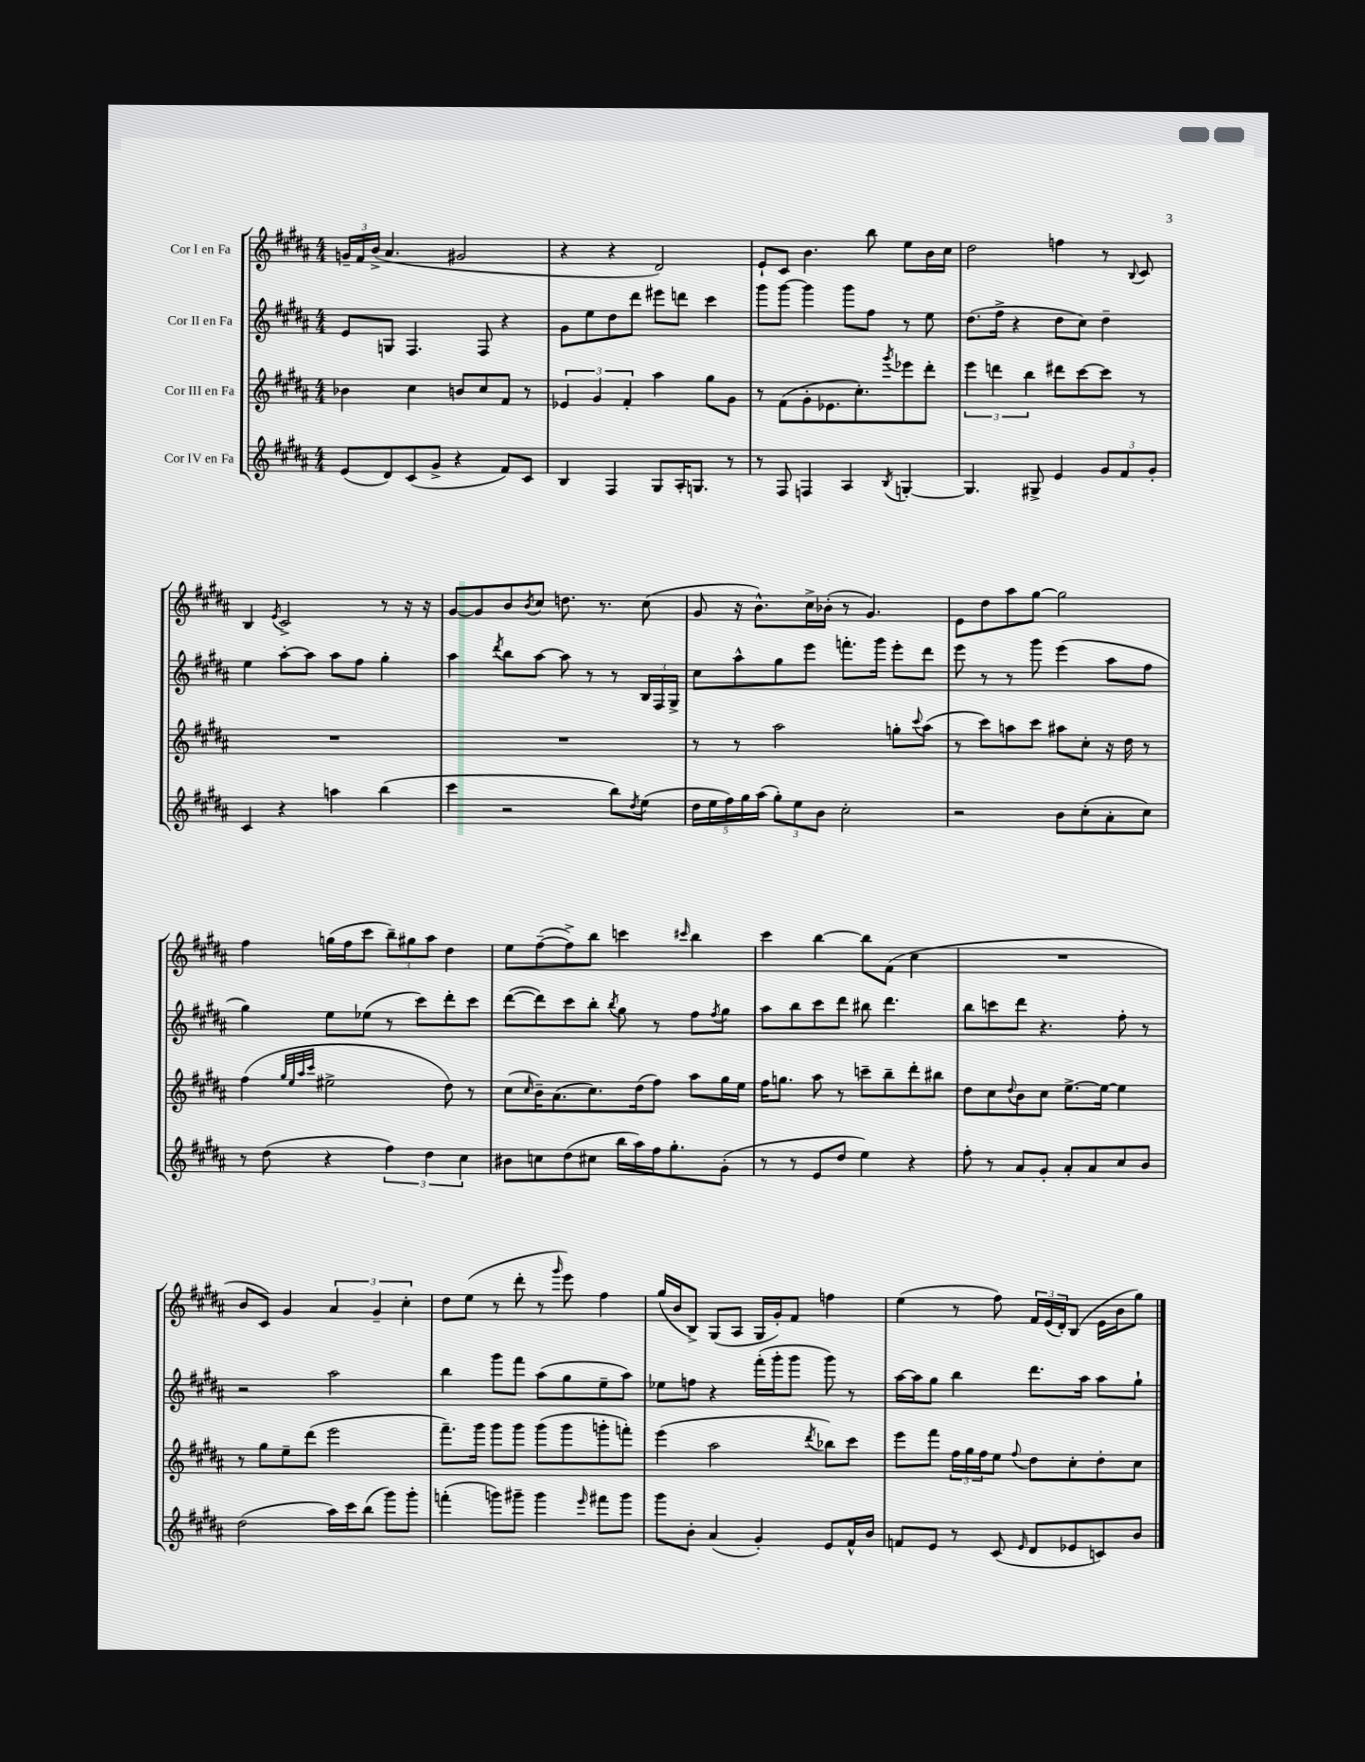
<<
\new StaffGroup <<
\new Staff = "s0" \with { instrumentName = "Cor I en Fa" } {
    \clef treble \key b \major \numericTimeSignature \time 4/4
    \tuplet 3/2 { g'16-- fis'16 b'16->( } ais'4. gis'2 |
    r4 r4 dis'2) |
    e'8-! cis'8 b'4. b''8 e''8 b'16 cis''16 |
    dis''2 f''4 r8 \appoggiatura { b8 } cis'8 |
    b4 \acciaccatura { e'8 } cis'2-> r8 r16 r16 |
    gis'8~ gis'8 b'8 \acciaccatura { b'8 } cis''8 d''8. r8. cis''8( |
    gis'8 r16 b'8.-^) cis''16-> bes'16-.( r8 gis'4.) |
    e'8 dis''8 ais''8 gis''8~ gis''2 |
    fis''4 g''16( fis''16 cis'''8 \tuplet 3/2 { b''8--) gis''8 ais''8 } dis''4 |
    e''8 fis''8~--( fis''8->) b''8 c'''4 \grace { cis'''16 } b''4 |
    cis'''4 b''4~ b''8 fis'8( cis''4 |
    R1 |
    b'8 cis'8) gis'4 \tuplet 3/2 { ais'4 gis'4-- cis''4-. } |
    dis''8 e''8( r8 dis'''8-. r8 \grace { gis'''16 } e'''8) fis''4 |
    gis''16( b'16 b8->) gis8( ais8 gis16 gis'16-.) fis'8 f''4 |
    e''4( r8 fis''8) \tuplet 3/2 { fis'16 e'16( dis'16-.) } b8( e'16 b'16 gis''8) \bar "|." |
}
\new Staff = "s1" \with { instrumentName = "Cor II en Fa" } {
    \clef treble \key b \major \numericTimeSignature \time 4/4
    e'8 g8 fis4. fis8 r4 |
    gis'8 e''8 dis''8 dis'''8 eis'''8 d'''8 cis'''4 |
    gis'''8 gis'''8~ gis'''4 gis'''8 fis''8 r8 e''8 |
    dis''8.( fis''16-> r4 dis''8 cis''8) dis''4-- |
    e''4 ais''8~-. ais''8 ais''8 fis''8 gis''4-. |
    ais''4 \acciaccatura { dis'''8 } b''8 ais''8~ ais''8 r8 r8 \tuplet 3/2 { b16 fis16 gis16-> } |
    cis''8 ais''8-^ gis''8 e'''8 f'''8.-. gis'''16 e'''8-. dis'''8 |
    e'''8 r8 r8 gis'''8 e'''4( ais''8 fis''8 |
    gis''4) e''8 ees''8( r8 cis'''8) dis'''8-. cis'''8 |
    dis'''8~( dis'''8) cis'''8 b''8-. \acciaccatura { b''8 } gis''8 r8 fis''8 \acciaccatura { fis''8 } gis''8 |
    ais''8 b''8 cis'''8 dis'''8 bis''8 dis'''4. |
    b''8 c'''8 dis'''8 r4. fis''8-. r8 |
    r2 ais''2 |
    b''4 gis'''8 fis'''8 ais''8( gis''8 e''8-- ais''8) |
    ees''8 f''8 r4 fis'''16-.( gis'''16-. gis'''8 gis'''8) r8 |
    ais''16~ ais''16 gis''8 b''4 dis'''8. ais''16 ais''8 gis''8-! \bar "|." |
}
\new Staff = "s2" \with { instrumentName = "Cor III en Fa" } {
    \clef treble \key b \major \numericTimeSignature \time 4/4
    bes'4 cis''4 b'8 cis''8 fis'8 r8 |
    \tuplet 3/2 { ees'4 gis'4 fis'4-. } ais''4 gis''8 gis'8 |
    r8 fis'8( gis'8-. ees'8. cis''8.-.) \acciaccatura { gis'''8 } ees'''8 dis'''8-. |
    \tuplet 3/2 { e'''4 d'''4 b''4 } dis'''8 cis'''8~ cis'''8 r8 |
    R1 |
    R1 |
    r8 r8 ais''2 g''8-. \appoggiatura { cis'''8 } ais''8( |
    r8 cis'''8) a''8 cis'''8 ais''8 cis''8-. r16 dis''16 r8 |
    fis''4( \grace { gis''32 e''32 ais''32 cis'''32 } eis''2-> dis''8) r8 |
    cis''8( \grace { cis''16 } b'16--) ais'8.( cis''8.) dis''16( fis''8) ais''8 gis''16 e''16 |
    fis''16 g''8. ais''8 r8 c'''8-- b''8-- dis'''8-. bis''8 |
    dis''8 cis''8 \appoggiatura { dis''8 } b'8 cis''8 e''8.~-> e''16~ e''4 |
    r8 gis''8 e''8-- dis'''8( e'''2 |
    fis'''8.--) gis'''16 gis'''8 gis'''8 gis'''8( gis'''8 g'''8-. f'''8-.) |
    e'''4( ais''2 \acciaccatura { dis'''8 } bes''8) cis'''8 |
    e'''8 fis'''8 \tuplet 3/2 { fis''16 gis''16 fis''16 } e''8 \appoggiatura { fis''8 } dis''8 cis''8-. dis''8-. cis''8 \bar "|." |
}
\new Staff = "s3" \with { instrumentName = "Cor IV en Fa" } {
    \clef treble \key b \major \numericTimeSignature \time 4/4
    e'8( dis'8) cis'8( gis'8-> r4 fis'8) cis'8 |
    b4 fis4 gis8 ais16-. g8. r8 |
    r8 fis8 f4 ais4 \acciaccatura { b8 } g4~-. |
    g4. gis8-> e'4 \tuplet 3/2 { gis'8 fis'8 gis'8-. } |
    cis'4 r4 a''4 b''4( |
    cis'''4 r2 b''8) \acciaccatura { dis''8 } e''8( |
    \tuplet 5/4 { dis''16 e''16 fis''16) gis''16 ais''16( } \tuplet 3/2 { gis''8-.) e''8 b'8 } cis''2-. |
    r2 b'8 cis''8-.( ais'8-. cis''8) |
    r8 dis''8( r4 \tuplet 3/2 { fis''4) dis''4 cis''4 } |
    bis'8 c''8 dis''8( cis''8 b''16 ais''16) fis''16 gis''8.-. gis'8-.( |
    r8 r8 e'8 dis''8 e''4) r4 |
    fis''8-. r8 ais'8 gis'8-. ais'8-. ais'8 cis''8 b'8 |
    dis''2( ais''16) cis'''16 b''8( gis'''8) gis'''8-. |
    f'''4-.( g'''8) gis'''8-- gis'''4 \grace { e'''16 } fis'''8 gis'''8 |
    gis'''8 b'8-. ais'4( gis'4-.) e'8 fis'16-^ b'16 |
    f'8 e'8 r8 cis'8( \grace { e'16 } dis'8 ees'8 c'8) b'8 \bar "|." |
}
>>
>>
\layout { \context { \Score \remove "Bar_number_engraver" } }
